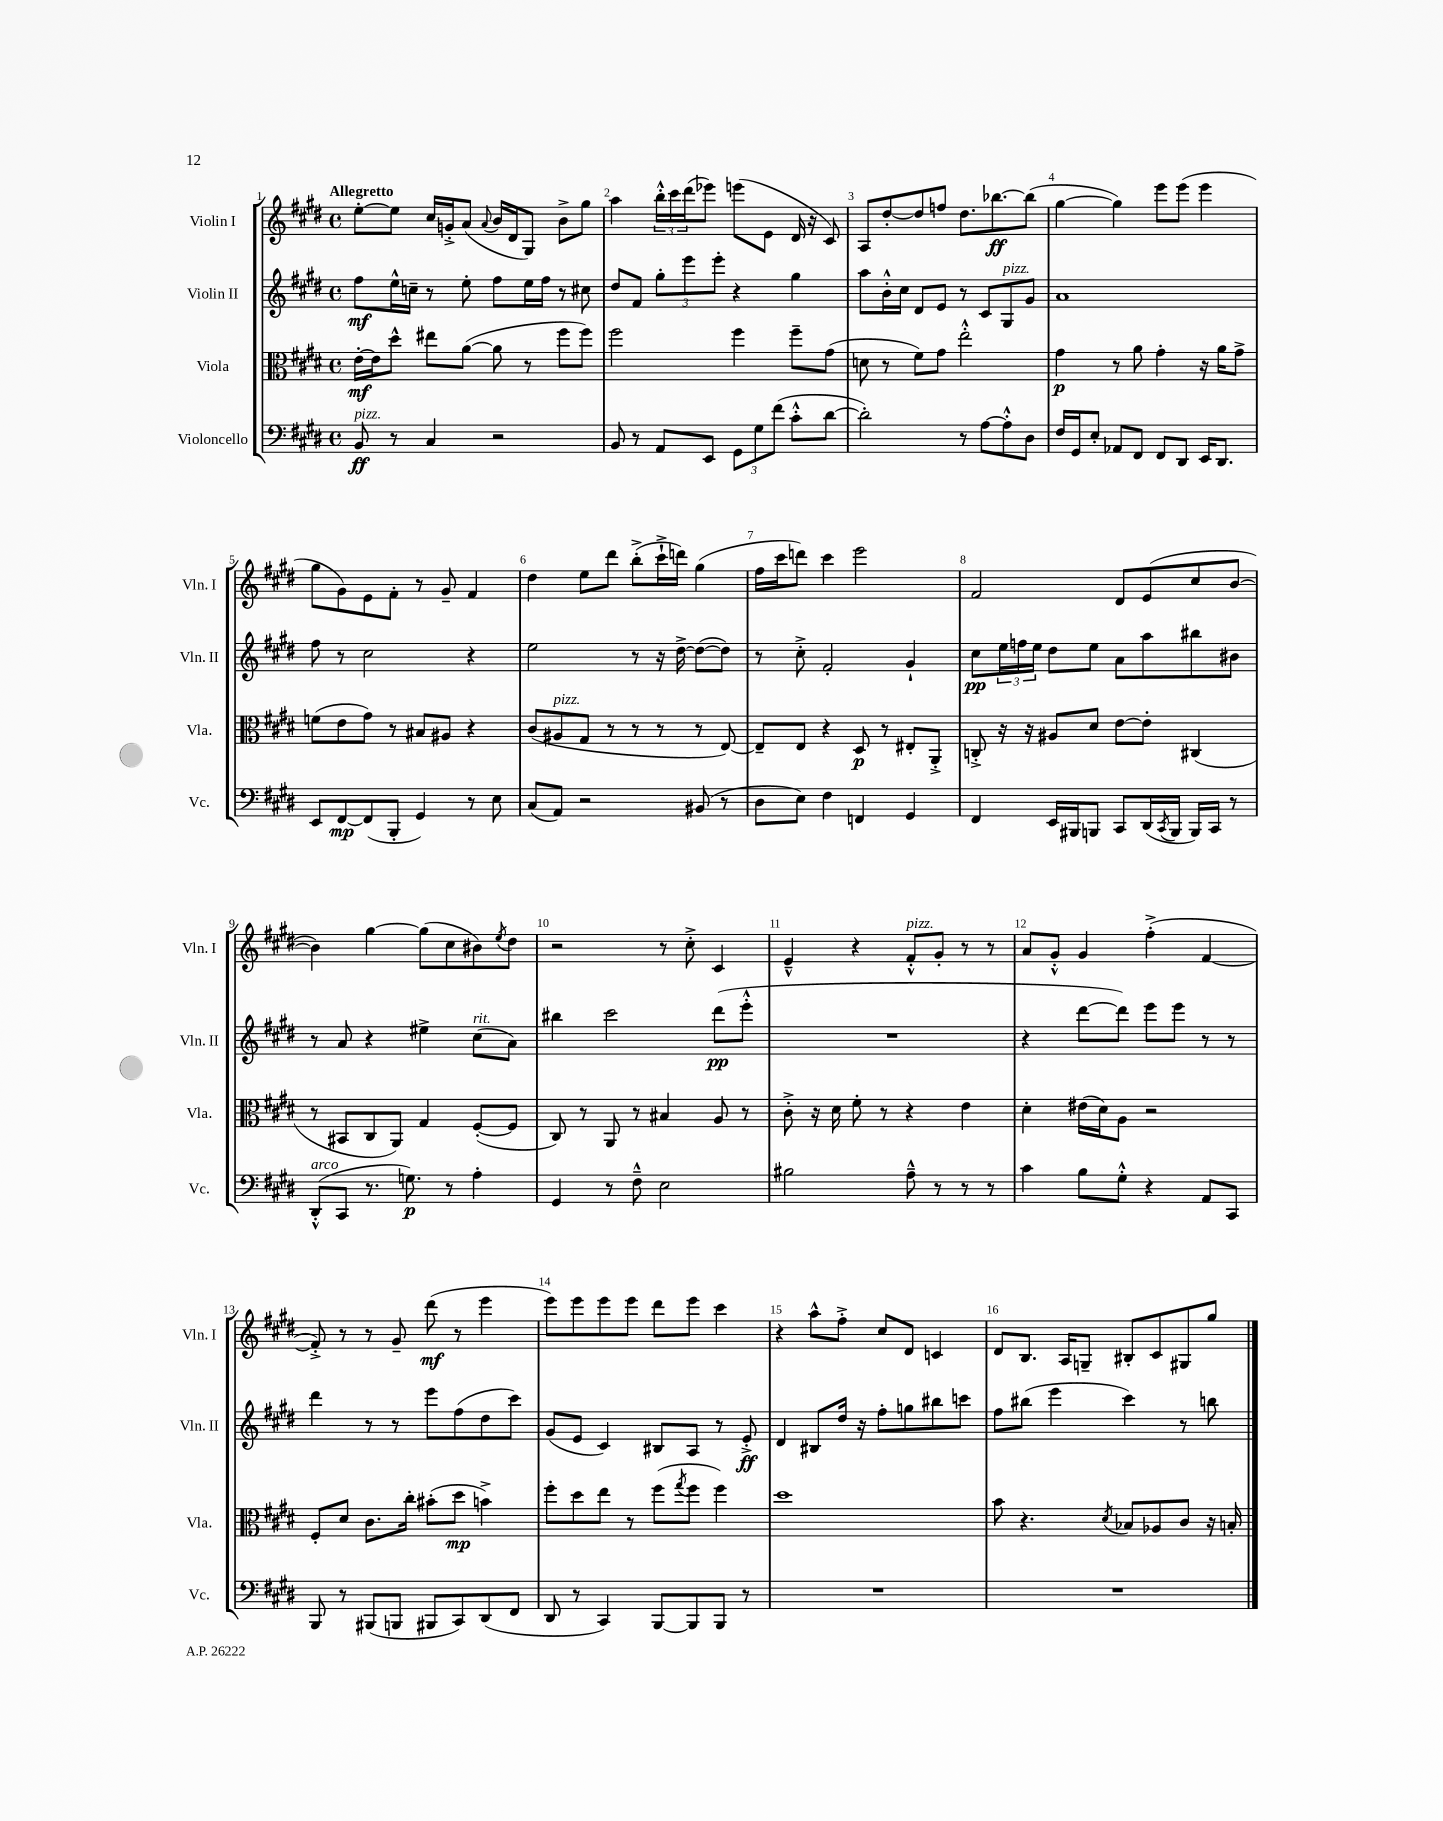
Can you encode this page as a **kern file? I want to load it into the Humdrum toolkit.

**kern	**kern	**kern	**kern
*staff4	*staff3	*staff2	*staff1
*clefF4	*clefC3	*clefG2	*clefG2
*k[f#c#g#d#]	*k[f#c#g#d#]	*k[f#c#g#d#]	*k[f#c#g#d#]
*M4/4	*M4/4	*M4/4	*M4/4
*met(c)	*met(c)	*met(c)	*met(c)
8BB	[16e'	8ff#	[8ee'
.	16e]	.	.
8r	8dd#^^	16ee^^	8ee]
.	.	16cc~	.
4C#	8ee#	8r	16cc#
.	.	.	16g'^
.	([8a	8ee'	(8a
.	.	.	8qqa
2r	8a]	8ff#	16b
.	.	.	16d#
.	8r	16ee	8G#)
.	.	16ff#	.
.	8ff#	8r	8b^
.	8ff#)	8cc#	8gg#
=	=	=	=
8BB	2ff#	8dd#	4aa
8r	.	8f#	.
8AA	.	12gg#'	24bb'^^
.	.	.	24ccc#
.	.	12eee	(24ddd#
8EE	.	.	8eee-)
.	.	12eee'	.
12GG#	4ff#	4r	(8eee
12G#	.	.	.
.	.	.	8e
(12f#	.	.	.
8c#'^^	8ff#~	4gg#	16d#
.	.	.	16r
[8d#	(8g#	.	8c#)
=	=	=	=
2d#'])	8d	8aa	8A
.	8r	16b'^^	[8dd#'
.	.	16cc#	.
.	8f#)	8d#	8dd#]
.	8g#	8e	8ff
8r	2ee'^^	8r	8.dd#
[8A	.	8c#	.
.	.	.	[8.bb-
8A'^^]	.	8G#	.
8D#	.	8g#	(8bb-]
=	=	=	=
16F#	4g#	1a	[4gg#
16GG#	.	.	.
8E'	.	.	.
8AA-	8r	.	4gg#])
8FF#	8a	.	.
8FF#	4g#'	.	8eee
8DD#	.	.	(8eee
16EE	16r	.	4eee
8.DD#	16a	.	.
.	8g#^	.	.
=	=	=	=
8EE	(8f	8ff#	8gg#
[8FF#	8e	8r	8g#)
(8FF#]	8g#)	2cc#	8e
8BBB'	8r	.	8f#'
4GG#)	8B#	.	8r
.	8A#	.	8g#~
8r	4r	4r	4f#
8E	.	.	.
=	=	=	=
(8C#	(8c#	2ee	4dd#
8AA)	8A#	.	.
2r	8G#	.	8ee
.	8r	.	8ddd#
.	8r	8r	(8bb'^
.	8r	16r	16ccc#`^
.	.	[16dd#^	16ddd)
(8BB#	8r	(8dd#_	(4gg#
8r	[8E)	8dd#])	.
=	=	=	=
8D#	8E~]	8r	16ff#
.	.	.	16ccc#
8E)	8E	8cc#'^	8ddd)
4F#	4r	2f#'	4ccc#
4FF	8D#	.	2eee
.	8r	.	.
4GG#	8E#'	4g#`	.
.	8AA'^	.	.
=	=	=	=
4FF#	8C'^	8cc#	2f#
.	16r	24ee	.
.	.	24ff	.
.	16r	.	.
.	.	24ee	.
16EE	8A#	8dd#	.
16BBB#	.	.	.
8BBB	8d#	8ee	.
8CC#	[8e	8a	8d#
(16DD#	8e']	8aa	(8e
8qCC#	.	.	.
16BBB	.	.	.
16BBB)	(4C#	8bb#	8cc#
16CC#	.	.	.
8r	.	8b#	[8b
=	=	=	=
(8DD#'^^	8r	8r	4b])
8CC#	8BB#	8a	.
8.r	8C#	4r	[4gg#
.	8AA)	.	.
8.G)	.	.	.
.	4G#	4ee#^	(8gg#]
8r	.	.	8cc#
4A'	([8F#'	(8cc#	8b#)
.	.	.	8qee
.	8F#]	8a)	8dd#
=	=	=	=
4GG#	8C#)	4bb#	2r
.	8r	.	.
8r	8AA	2ccc#	.
8F#~^^	8r	.	.
2E	4B#	.	8r
.	.	.	8cc#'^
.	8A	(8ddd#	4c#
.	8r	8eee'^^	.
=	=	=	=
2B#	8c#'^	1r	4e~^^
.	16r	.	.
.	16d#	.	.
.	8f#'	.	4r
.	8r	.	.
8A~^^	4r	.	8f#'^^
8r	.	.	8g#'
8r	4e	.	8r
8r	.	.	8r
=	=	=	=
4c#	4d#'	4r	8a
.	.	.	8g#'^^
8B	(16e#	[8ddd#	4g#
.	16d#)	.	.
8G#'^^	8A	8ddd#])	.
4r	2r	8eee	(4ff#'^
.	.	8eee	.
8AA	.	8r	[4f#
8CC#	.	8r	.
=	=	=	=
8BBB	8F#'	4ddd#	8f#'^])
8r	8d#	.	8r
(8BBB#	8.c#	8r	8r
8BBB	.	8r	8g#~
.	16cc#'	.	.
8BBB#	(8b#'	8eee	(8ddd#
8CC#)	8dd#	(8ff#	8r
(8DD#	4b^)	8dd#	4eee
8FF#	.	8ccc#)	.
=	=	=	=
8DD#	8ff#'	(8g#	8eee)
8r	8dd#	8e	8eee
4CC#)	8ee	4c#)	8eee
.	8r	.	8eee
[8BBB	(8ff#	8B#	8ddd#
.	8qgg#	.	.
8BBB]	8ff#	8A	8eee
8BBB	4ff#)	8r	4ccc#
8r	.	8e'^	.
=	=	=	=
1r	1dd#	4d#	4r
.	.	8B#	8aa^^
.	.	16dd#	8ff#'^
.	.	16r	.
.	.	8ff#'	8cc#
.	.	8gg	8d#
.	.	8bb#	4c
.	.	8ccc	.
=	=	=	=
1r	8b	8ff#	8d#
.	4.r	(8bb#	8.B
.	.	4eee	.
.	.	.	16A
.	.	.	8G~
.	8qd#	.	.
.	8B-	4ccc#)	8B#'
.	8A-	.	8c#
.	8c#	8r	8G#
.	16r	8bb	8gg#
.	16B'	.	.
==	==	==	==
*-	*-	*-	*-
